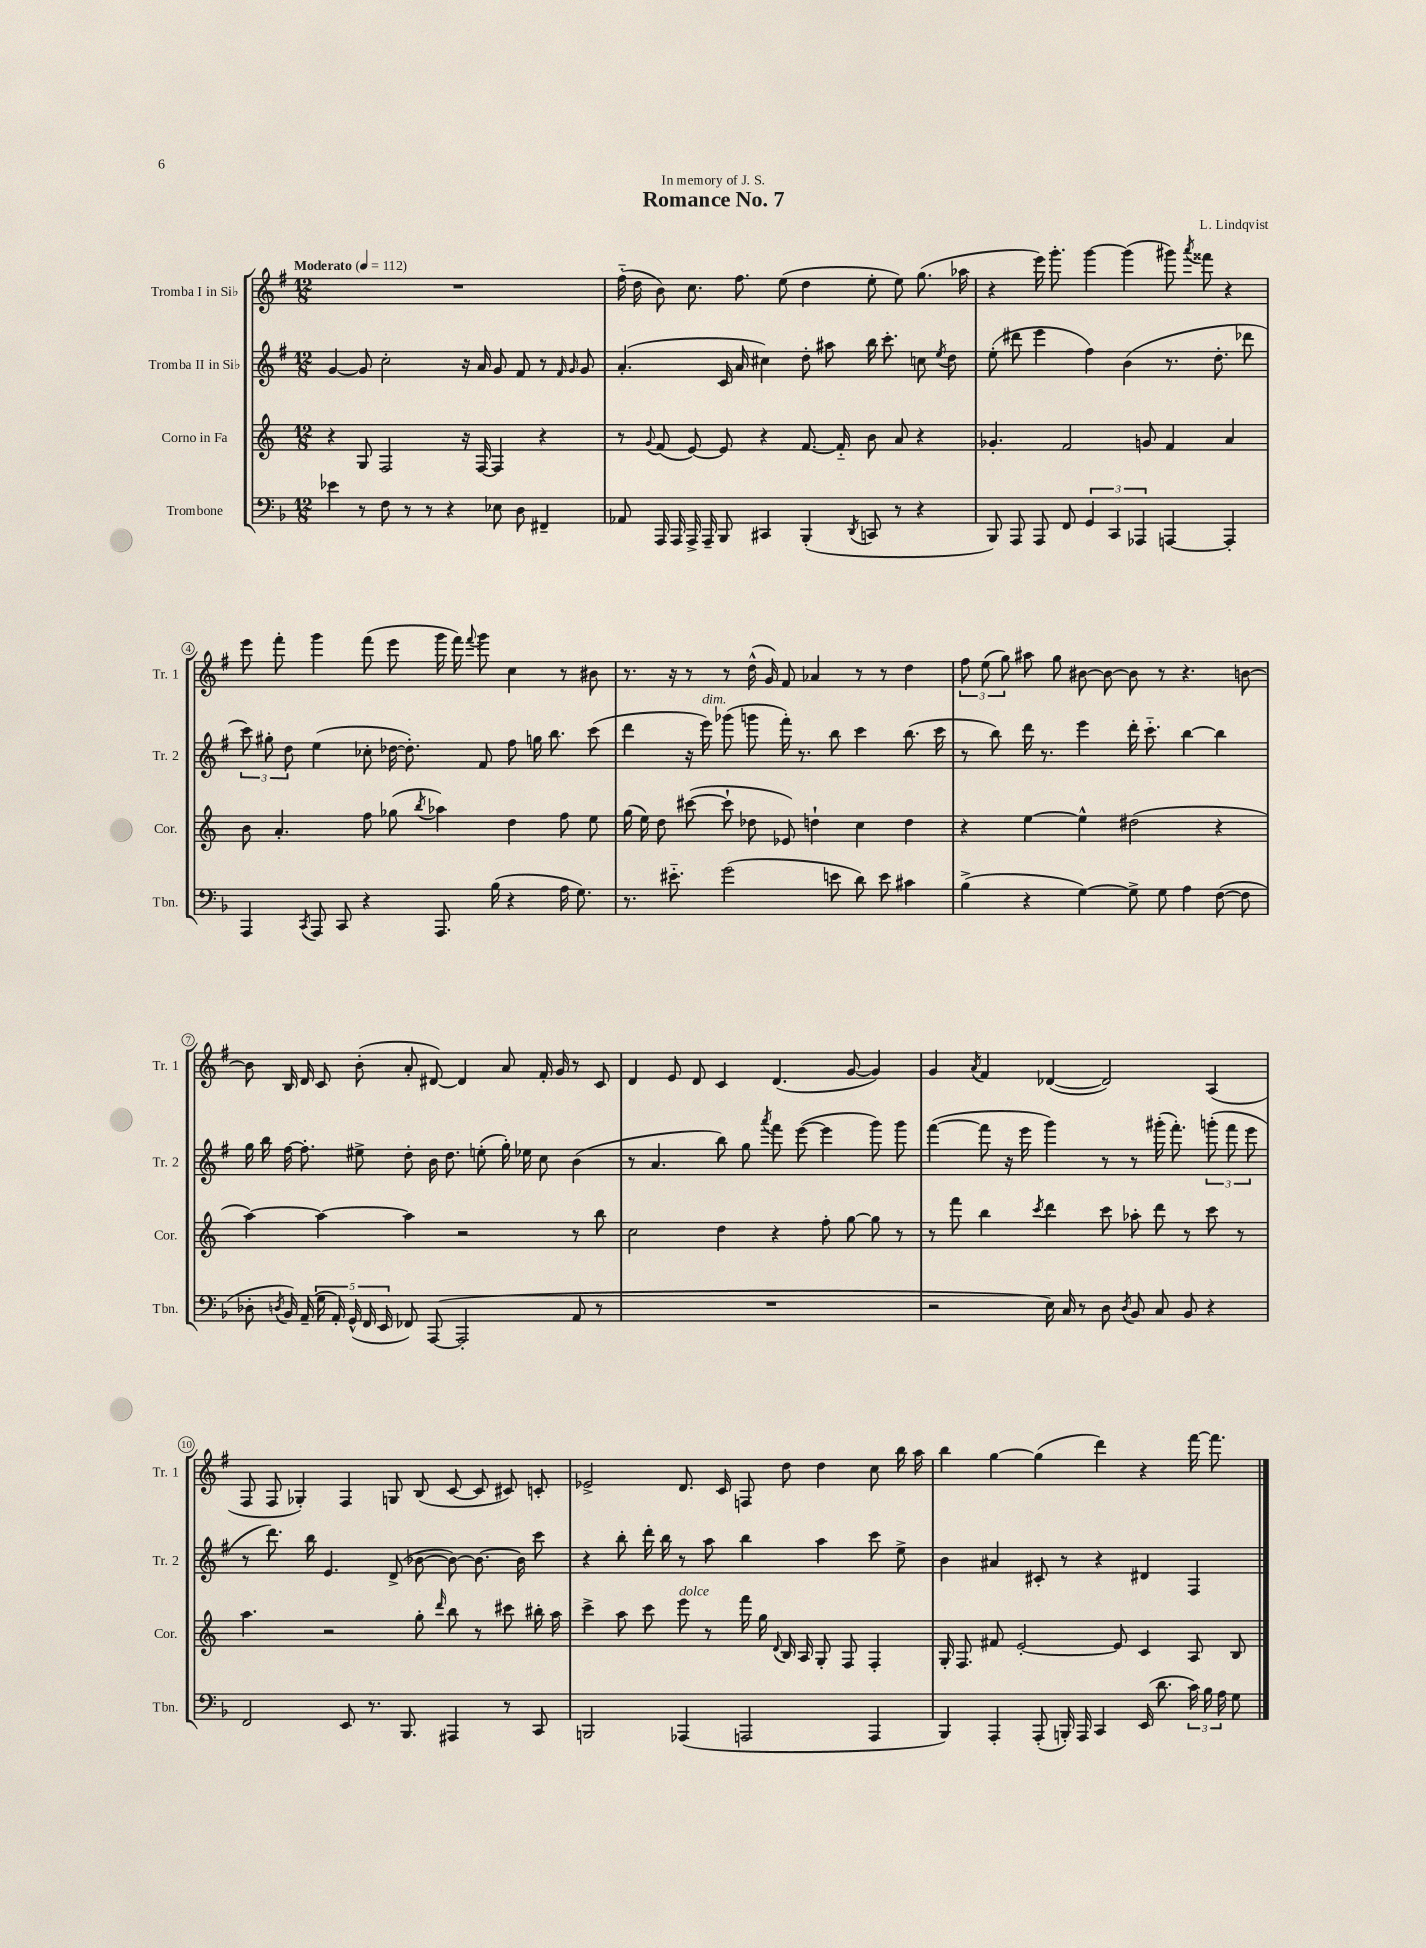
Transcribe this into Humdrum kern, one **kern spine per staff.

**kern	**kern	**kern	**kern
*staff4	*staff3	*staff2	*staff1
*clefF4	*clefG2	*clefG2	*clefG2
*k[b-]	*k[]	*k[f#]	*k[f#]
*M12/8	*M12/8	*M12/8	*M12/8
*MM112	*MM112	*MM112	*MM112
4e-	4r	[4g	1.r
8r	8G	8g]	.
8F	2F	2cc'	.
8r	.	.	.
8r	.	.	.
4r	.	.	.
.	16r	16r	.
.	[16F	16a	.
8E-	4F]	8g	.
8D	.	8f#	.
4FF#~	4r	8r	.
.	.	16qqf#	.
.	.	16qqg	.
.	.	8g	.
=	=	=	=
8AA-	8r	(4.a'	(16ff#'~
.	.	.	16dd
.	8qqg	.	.
16AAA	(8f	.	8b)
16AAA	.	.	.
16AAA^	[8e)	.	8.cc
16AAA~	.	.	.
8BBB-	8e]	16c	.
.	.	16a	8.ff#
4CC#	4r	4cc#)	.
.	.	.	(8ee
(4BBB-'	[8.f	8dd'	4dd
.	.	8aa#	.
.	16f'~]	.	.
8qDD	.	.	.
8CC	8b	16bb	8ee'
.	.	8.ccc'	.
8r	8a	.	8ee)
4r	4r	8cc	(8.gg
.	.	8qee	.
.	.	8dd	.
.	.	.	16aa-
=	=	=	=
8BBB-)	4.g-'	(8ee'	4r
8AAA	.	8ddd#	.
8AAA	.	4eee	16eee)
.	.	.	8.ggg'
8FF	2f	.	.
6GG	.	4ff#)	[4ggg
6CC	.	.	.
.	.	(4b	(4ggg]
6AAA-	.	.	.
.	8g	.	.
[4AAA	4f	8.r	8ggg#)
.	.	.	8qaaa
.	.	.	8fff##
.	.	8.dd'	.
4AAA']	4a	.	4r
.	.	8ddd-	.
=	=	=	=
4AAA	8b	12ccc)	8eee
.	.	12gg#'	.
.	4.a'	.	8fff#'
.	.	12dd	.
8qCC	.	.	.
8AAA	.	(4ee	4ggg
8CC	.	.	.
4r	8ff	8cc-'	(8fff#
.	(8gg-	[16dd-	8eee
.	.	8.dd-'])	.
.	8qbb	.	.
8.AAA	4aa-)	.	16ggg
.	.	.	16fff#)
.	.	.	8qqfff#
.	.	8f#	8ggg
(16B-	.	.	.
4r	4dd	8ff#	4cc
.	.	16gg	.
.	.	8.bb	.
16A	8ff	.	8r
8.G)	.	.	.
.	8ee	(8ccc	8b#
=	=	=	=
8.r	(16gg	4ddd	8.r
.	16ee)	.	.
.	8dd	.	.
8.e#'~	.	.	16r
.	([8ccc#	16r	8r
.	.	16eee)	.
(2g	8ccc#`]	(8ggg-	8r
.	8dd-	8ggg	(16dd^^
.	.	.	16g)
.	8e-)	16fff#')	8f#
.	.	8.r	.
.	4dd`	.	4a-
8e	.	8bb	.
8d)	4cc	4ccc	8r
8e	.	.	8r
4c#	4dd	(8.bb	4dd
.	.	16ccc	.
=	=	=	=
(4B-^	4r	8r	12ff#
.	.	.	(12ee
.	.	8bb)	.
.	.	.	12gg)
4r	[4ee	16ddd	8aa#
.	.	8.r	.
.	.	.	8gg
[4G)	4ee^^]	4eee	[8b#
.	.	.	8b#_
8G^]	(2dd#	16ddd'	8b#]
.	.	8.ccc'~	.
8G	.	.	8r
4A	.	[4bb	4.r
([8F	4r	4bb]	.
8F]	.	.	[8b
=	=	=	=
8D-'	[4aa)	16gg	8b]
.	.	16bb	.
8qD	.	.	.
16BB-)	.	[16ff#	16B
(16AA~	.	8.ff#']	16d
20G	4aa_	.	8c
20AA')	.	.	.
(20GG^^	.	.	.
.	.	8ee#^	(8b'
20FF	.	.	.
20EE	.	.	.
8FF-)	4aa]	8dd'	8a'
([8AAA	.	16b	[8d#)
.	.	8.dd	.
2AAA']	2r	.	4d#]
.	.	(8ee'	.
.	.	16gg')	8a
.	.	16ee-	.
.	.	8cc	16f#'
.	.	.	16g
8AA	8r	(4b	8r
8r	8bb	.	8c
=	=	=	=
1.r	2cc	8r	4d
.	.	4.a	.
.	.	.	8e
.	.	.	8d
.	4dd	8bb)	4c
.	.	8gg	.
.	.	8qaaa	.
.	4r	8fff#	(4.d
.	.	([8eee	.
.	8ff'	4eee]	.
.	[8gg	.	[8g
.	8gg]	8ggg)	4g])
.	8r	8ggg	.
=	=	=	=
2r	8r	([4fff#	4g
.	8fff	.	.
.	.	.	8qa
.	4bb	8fff#]	4f#
.	.	16r	.
.	.	16eee	.
.	8qccc	.	.
16E)	4ddd	4ggg)	([4d-
16C	.	.	.
8r	.	.	.
8D	8ccc	8r	2d-])
8qD	.	.	.
8BB-	8aa-'	8r	.
8C	8ddd	(16ggg#'	.
.	.	8.fff#')	.
8BB-	8r	.	.
4r	8ccc	(12ggg'	(4A
.	.	12fff#	.
.	8r	.	.
.	.	12eee	.
=	=	=	=
2FF	4.aa	8r	8F#
.	.	8.ddd)	8F#
.	.	.	4G-')
.	.	16bb	.
.	2r	4.e	.
8EE	.	.	4F#
8.r	.	.	.
.	.	(8d^	8G
8.BBB-	.	.	.
.	8gg'	[8b-	(8B
.	16qqddd	.	.
4AAA#	8bb	8b-_)	[8c
.	8r	8.b-_	8c]
8r	8ccc#	.	8c#)
.	.	16b-]	.
8CC	16bb#'	8ccc	8c'
.	16aa	.	.
=	=	=	=
2BBB	4ccc^	4r	2e-^
.	8aa	8bb'	.
.	8ccc	16ddd'	.
.	.	16bb	.
(4AAA-	8eee	8r	8.d
.	8r	8aa	.
.	.	.	16c
2AAA	16fff	4bb	8F
.	16gg	.	.
.	8qqd	.	.
.	16B	.	8dd
.	16A	.	.
.	8G'	4aa	4dd
.	8F	.	.
4AAA	4F'	8ccc	8cc
.	.	8ee^	16bb
.	.	.	16aa
=	=	=	=
4BBB-)	16G'	4b	4bb
.	8.F	.	.
4AAA'	8f#	4a#	[4gg
.	[2e'	.	.
(8AAA'	.	8c#'	(4gg]
16BBB')	.	8r	.
16AAA	.	.	.
4CC	.	4r	4ddd)
.	8e]	.	.
(16EE	4c	4d#	4r
8.d	.	.	.
24c)	8A	4F#	[16fff#
24B-	.	.	.
.	.	.	8.fff#]
24A	.	.	.
8G	8B	.	.
==	==	==	==
*-	*-	*-	*-
